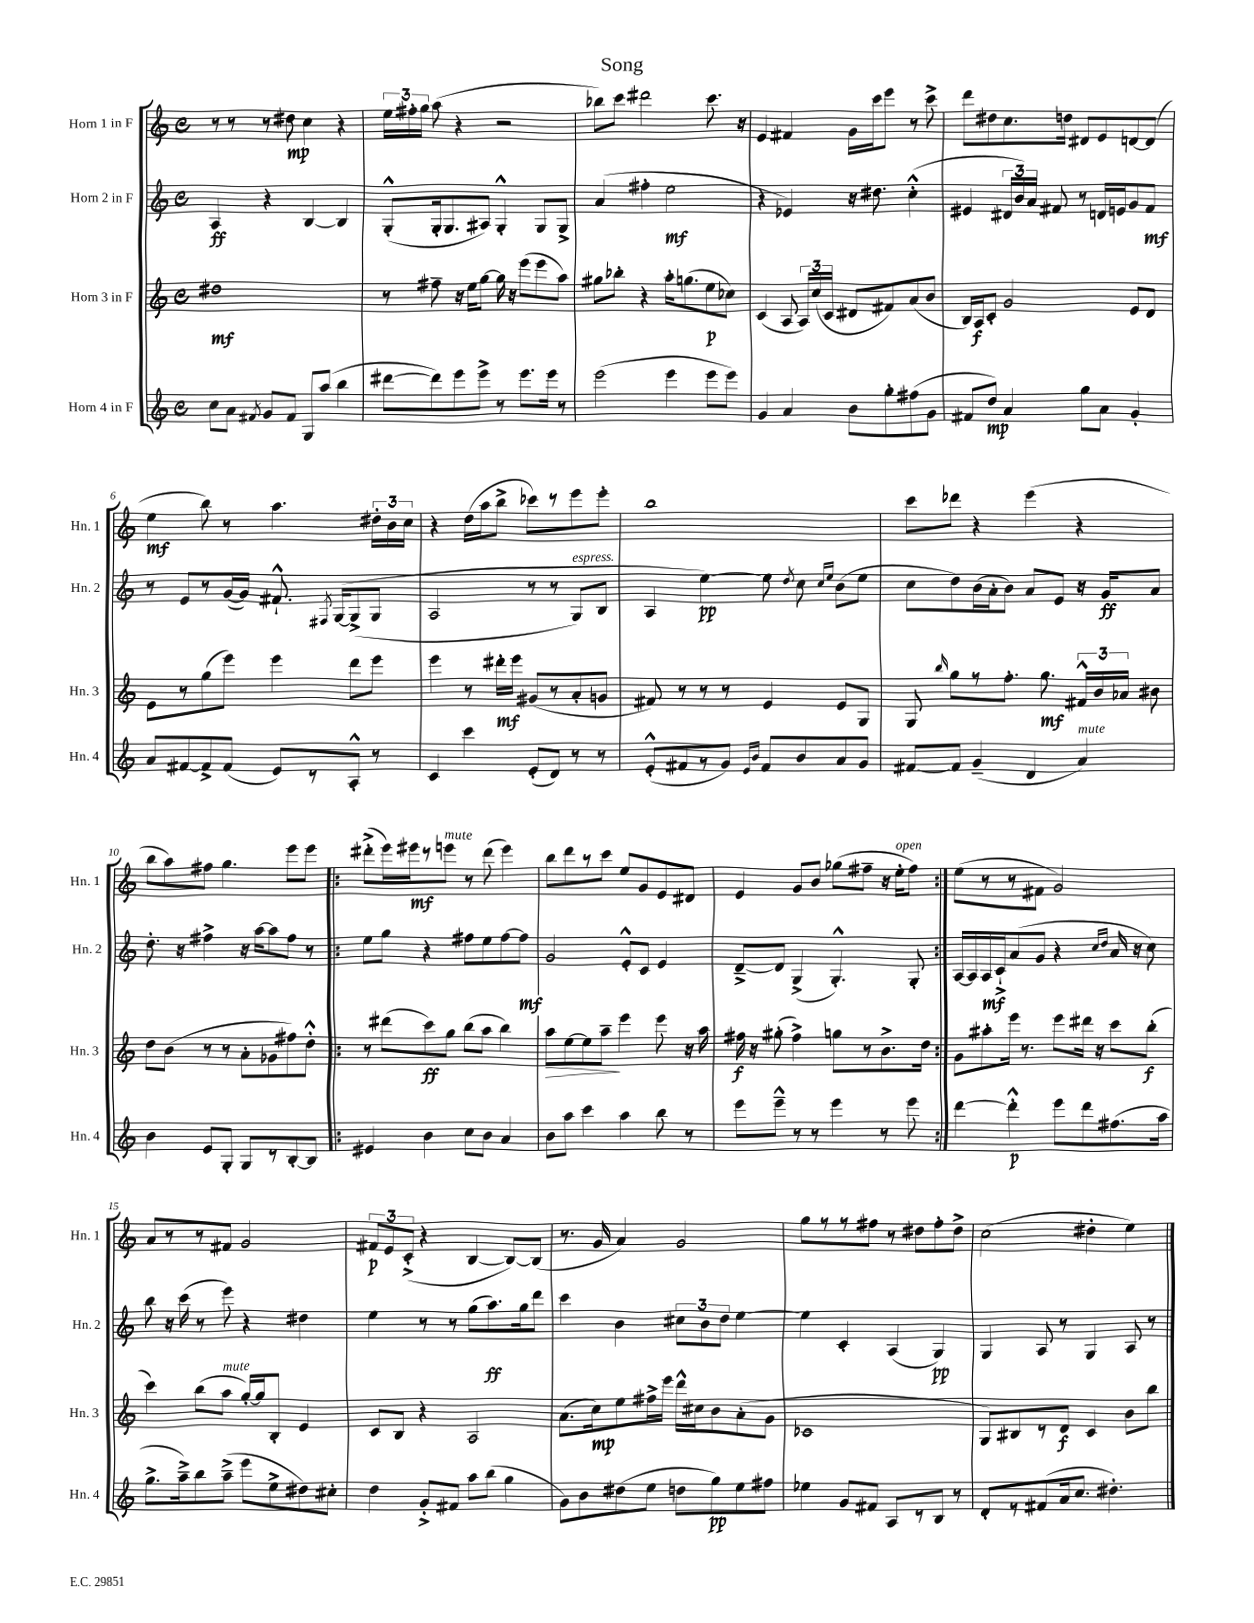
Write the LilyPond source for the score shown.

\header { title = "Song" }
<<
\new StaffGroup <<
\new Staff = "s0" \with { instrumentName = "Horn 1 in F" shortInstrumentName = "Hn. 1" } {
    \clef treble \key c \major \defaultTimeSignature \time 4/4
    \autoBeamOff r8 r8 r8 dis''8\mp c''4 r4 |
    \tuplet 3/2 { e''16[ fis''16-. g''16] } a''8( r4 r2 |
    bes''8[) c'''8] dis'''2 c'''8. r16 |
    e'4 fis'4 g'16[ c'''16 e'''8] r8 c'''8-> |
    d'''8[ dis''8 c''8. d''16] dis'8[ e'8 d'8~ d'8]( |
    e''4\mf b''8) r8 a''4. \tuplet 3/2 { dis''16[-. b'16 c''16] } |
    r4 d''16[( a''16 b''8]-> ces'''8[) r8 e'''8 e'''8]-. |
    b''1 |
    c'''8[ des'''8] r4 e'''4( r4 |
    b''8[ a''8) fis''8] g''4. e'''8[ e'''8] |
    \repeat volta 2 { dis'''8[-.->( e'''16) eis'''16\mf r8 e'''8]^\markup { \italic "mute" } r8 dis'''8( e'''4) |
    b''8[ d'''8 r8 c'''8] e''8[ g'8 e'8 dis'8] |
    e'4 g'8[ b'8] ges''8[( fis''8]-- r16 e''16[-.^\markup { \italic "open" } fis''8]) | }
    e''8[( r8 r8 fis'8] g'2) |
    a'8[ r8 r8 fis'8] g'2 |
    \tuplet 3/2 { fis'8[\p e'8 c'8]-.->( } r4 b4~ b8[~) b8]( |
    r8. g'16 a'4) g'2 |
    g''8[ r8 r8 fis''8] r8 dis''8[ fis''8-. dis''8]-> |
    c''2( dis''4-. e''4) \bar "|." |
}
\new Staff = "s1" \with { instrumentName = "Horn 2 in F" shortInstrumentName = "Hn. 2" } {
    \clef treble \key c \major \defaultTimeSignature \time 4/4
    \autoBeamOff a4\ff r4 b4~ b4 |
    g8[-.-^( g16-. g8. ais8]) g4-.-^ g8[ g8]-> |
    a'4( fis''4-. e''2\mf |
    r4 ees'4) r16 dis''8. c''4-.-^( |
    eis'4 \tuplet 3/2 { dis'16[ b'16) a'16] } fis'8 r8 d'16[ e'16 g'8 fis'8]\mf |
    r8 e'8[ r8 g'16~( g'16]) fis'8.-!-^ \acciaccatura { fis8 } g16[~\( g8->( g8] |
    a2 r8 r8 g8[^\markup { \italic "espress." }) b8] |
    a4 e''4~\pp\) e''8 \acciaccatura { d''8 } c''8 \grace { c''16[ e''16] } b'8[( e''8] |
    c''8[ d''8) b'16( a'16-. b'8]) a'8[ e'8] r16 g'16[\ff a'8] |
    d''8.-. r16 fis''4-> r16 a''16[~ a''8 fis''8] r8 |
    \repeat volta 2 { e''8[ g''8] r4 fis''8[ e''8 fis''8~ fis''8]\mf |
    g'2 e'8[-.-^ c'8] e'4 |
    d'8[~---> d'8] g4->( g4.-.-^) g8-. | }
    a16[~ a16 a16\mf c'16-!-> a'8( g'8] r4 \grace { c''16[ d''16] } a'16 r16 c''8) |
    b''8 r16 c'''16( r8 e'''8) r4 dis''4 |
    e''4 r8 r8 g''8[( a''8.\ff) g''16 d'''8] |
    c'''4 b'4 \tuplet 3/2 { cis''8[ b'8 d''8] } e''4~ |
    e''4 c'4-. a4( g4\pp) |
    g4 a8 r8 g4 a8 r8 \bar "|." |
}
\new Staff = "s2" \with { instrumentName = "Horn 3 in F" shortInstrumentName = "Hn. 3" } {
    \clef treble \key c \major \defaultTimeSignature \time 4/4
    \autoBeamOff dis''1\mf |
    r8 fis''8-- r16 e''16[ g''8]~ g''16 r16 e'''8[( e'''8 a''8]) |
    gis''8[ bes''8]-. r4 a''16[-. g''8.( e''8\p ces''8]) |
    c'4( a8 \tuplet 3/2 { a16[) c''16( c'16] } dis'8[ fis'8) a'8( b'8] |
    b16[) a16\f c'8]-. g'2 e'8[ d'8] |
    e'8[ r8 g''8( e'''8]) e'''4 d'''8[ e'''8] |
    e'''4 r8 dis'''16[-.\mf e'''16] gis'8[( r8 a'8-. g'8] |
    fis'8) r8 r8 r8 e'4 e'8[ g8] |
    g8 \grace { b''16 } g''8[ r8 f''8.]-. g''8.\mf \tuplet 3/2 { fis'16[-^ b'16 aes'16] } bis'8 |
    d''8[ b'8]( r8 r8 a'8[-. ges'8 fis''8) d''8]-.-^ |
    \repeat volta 2 { r8 dis'''8[( c'''8\ff) g''8] b''8[( a''8] b''4) |
    a''8[\> e''8~ e''8 a''8]--\! e'''4 e'''8 r16 a''16 |
    fis''16\f r16 gis''8-.( fis''4->) g''8[ r8 b'8.-> d''16] | }
    g'8[ ais''8-. e'''16] r8. e'''8[ dis'''16] r16 c'''8[ b''8]-.\f( |
    c'''4) b''8[( a''8]^\markup { \italic "mute" } g''16[~-.) g''16 b8]-. e'4 |
    c'8[ b8] r4 a2 |
    a'8.[( c''16\mp) e''8 fis''16-> e'''16] d'''16[-^ cis''16 b'8 a'8-.( g'8] |
    ces'1 |
    g8[) bis8 r8 d'8]\f c'4 b'8[ b''8] \bar "|." |
}
\new Staff = "s3" \with { instrumentName = "Horn 4 in F" shortInstrumentName = "Hn. 4" } {
    \clef treble \key c \major \defaultTimeSignature \time 4/4
    \autoBeamOff c''8[ a'8] \acciaccatura { fis'8 } g'8[ fis'8] g8[ a''8]( b''4 |
    dis'''8[~ dis'''8) e'''8 e'''8]-> r8 e'''8.[ e'''16] r8 |
    e'''2( e'''4 e'''8[ e'''8]) |
    g'4 a'4 b'8[ g''8-. fis''8( g'8] |
    fis'8[ d''8]\mp) a'4 g''8[ a'8] g'4-. |
    a'8[ fis'8~ fis'8-> fis'8]( e'8[) r8 a8]-.-^ r8 |
    c'4 c'''4 e'8[-.( d'8]) r8 r8 |
    e'8[-.-^( fis'8 r8 g'8]) \grace { e'16[ b'16] } fis'8[ b'8 a'8 g'8] |
    fis'8[~ fis'8] g'4--( d'4 a'4^\markup { \italic "mute" }) |
    b'4 e'8[ g8]-. g8[ r8 b8~-. b8] |
    \repeat volta 2 { eis'4 b'4 c''8[ b'8] a'4 |
    b'8[ a''8] c'''4 a''4 b''8 r8 |
    e'''8[ e'''8]---^ r8 r8 e'''4 r8 e'''8 | }
    d'''4~ d'''4-.-^\p e'''8[ d'''8 fis''8.( a''16] |
    g''8.[-> a''16--->) b''8 a''8]--->( e'''8[ e''8-> dis''8) cis''8]-. |
    d''4 g'8[-.-> fis'8] a''8[ b''8]( g''4 |
    g'8[) b'8 dis''8( e''8] d''8[ g''8\pp) e''8 fis''8] |
    ees''4 g'8[ fis'8] a8[ r8 b8] r8 |
    d'8[-. r8 fis'8( a'16 c''8.] dis''4.-.) \bar "|." |
}
>>
>>
